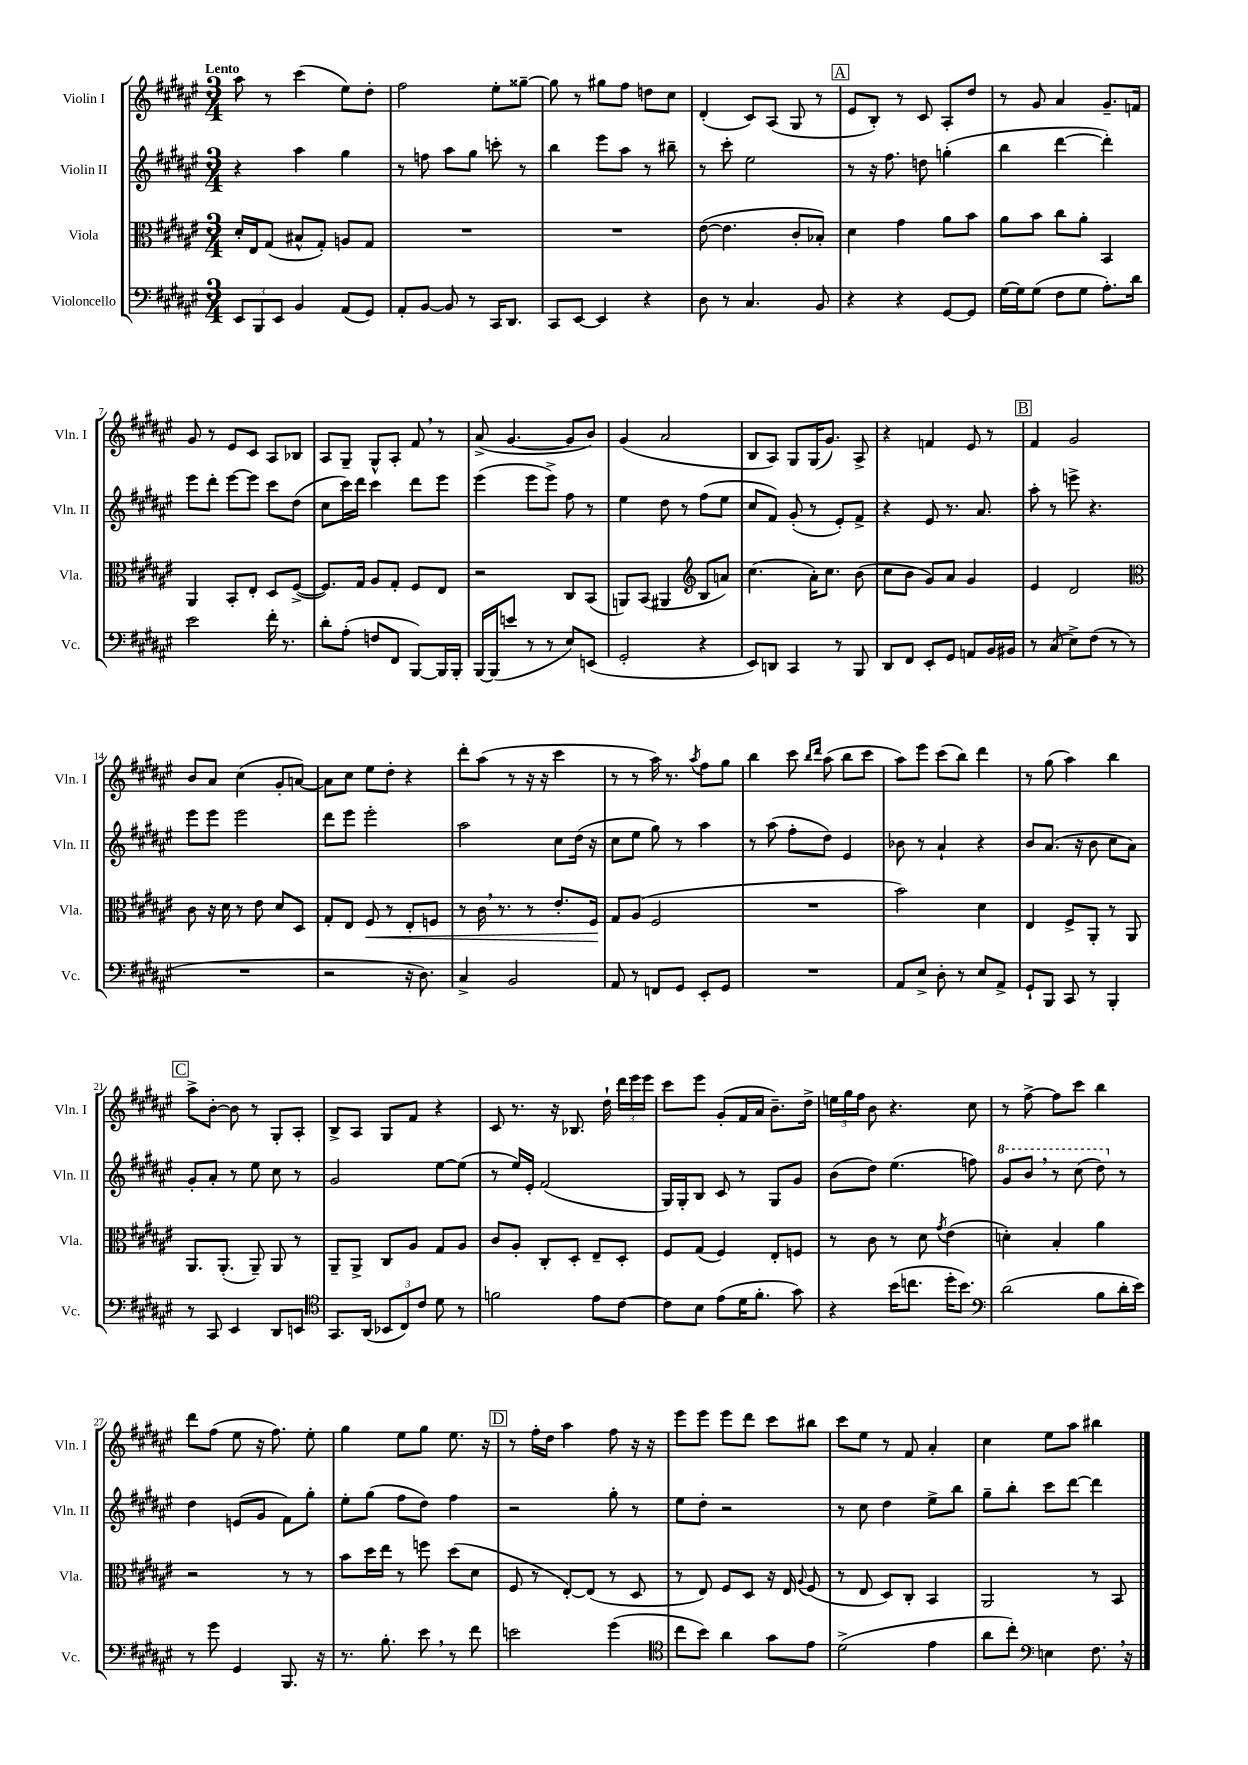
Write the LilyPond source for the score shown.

<<
\new StaffGroup <<
\new Staff = "s0" \with { instrumentName = "Violin I" shortInstrumentName = "Vln. I" } {
    \clef treble \key fis \major \numericTimeSignature \time 3/4 \tempo "Lento"
    \autoBeamOff ais''8 r8 cis'''4( eis''8[) dis''8]-. |
    fis''2 eis''8[-. gisis''8]~-- |
    gisis''8 r8 gis''8[ fis''8] d''8[ cis''8] |
    dis'4-.( cis'8[) ais8]( gis8 r8 |
    \mark \markup { \box "A" } eis'8[ b8]-.) r8 cis'8 ais8[-. dis''8] |
    r8 gis'8 ais'4 gis'8.[-- f'16] |
    gis'8 r8 eis'8[ cis'8] ais8[ bes8] |
    ais8[ gis8]-- gis8[-^ ais8]-. fis'8 \breathe r8 |
    ais'8->( gis'4.~ gis'8[ b'8]) |
    gis'4( ais'2 |
    b8[ ais8]) gis8[ gis16( gis'8.]) ais8-> |
    r4 f'4 eis'8 r8 |
    \mark \markup { \box "B" } fis'4 gis'2 |
    b'8[ ais'8] cis''4( gis'8[-. a'8]~) |
    a'8[ cis''8] eis''8[ dis''8]-. r4 |
    dis'''8[-. ais''8]( r8 r16 r16 cis'''4 |
    r8 r8 ais''16) r8. \acciaccatura { ais''8 } fis''8[ gis''8] |
    b''4 cis'''8 \grace { b''16[ dis'''16] } ais''8( b''8[ cis'''8] |
    ais''8[) eis'''8] cis'''8[( b''8]) dis'''4 |
    r8 gis''8( ais''4) b''4 |
    \mark \markup { \box "C" } ais''8[-> b'8]~-. b'8 r8 gis8[-. ais8]-. |
    b8[-> ais8] gis8[ fis'8] r4 |
    cis'8 r8. r16 bes8. dis''16-! \tuplet 3/2 { dis'''16[ eis'''16 eis'''16] } |
    cis'''8[ eis'''8] gis'8[-.( fis'16 ais'16] b'8.[--) dis''16]-> |
    \tuplet 3/2 { e''16[ gis''16 fis''16] } b'8 r4. cis''8 |
    r8 fis''8~-> fis''8[ cis'''8] b''4 |
    dis'''8[ fis''8]( eis''8 r16 fis''8.) eis''8-. |
    gis''4 eis''8[ gis''8] eis''8. r16 |
    \mark \markup { \box "D" } r8 fis''16[-. dis''16] ais''4 fis''8 r16 r16 |
    eis'''8[ eis'''8] eis'''8[ dis'''8] cis'''8[ bis''8] |
    cis'''8[ eis''8] r8 fis'8 ais'4-. |
    cis''4 eis''8[ ais''8] bis''4 \bar "|." |
}
\new Staff = "s1" \with { instrumentName = "Violin II" shortInstrumentName = "Vln. II" } {
    \clef treble \key fis \major \numericTimeSignature \time 3/4
    \autoBeamOff r4 ais''4 gis''4 |
    r8 f''8 ais''8[ gis''8] c'''8-. r8 |
    b''4 eis'''8[ ais''8] r8 bis''8-- |
    r8 cis'''8-. eis''2 |
    \mark \markup { \box "A" } r8 r16 fis''8. d''8 g''4-.( |
    b''4 dis'''4~ dis'''4-.) |
    eis'''8[ dis'''8]-. eis'''8[~ eis'''8] cis'''8[ dis''8]( |
    cis''8[ cis'''16) dis'''16] cis'''4 dis'''8[ eis'''8] |
    eis'''4( eis'''8[ eis'''8]->) fis''8 r8 |
    eis''4 dis''8 r8 fis''8[( eis''8] |
    cis''8[ fis'8]) gis'8-.( r8 eis'8[-.) fis'8]-> |
    r4 eis'8 r8. ais'8. |
    \mark \markup { \box "B" } ais''8-. r8 e'''8-> r4. |
    eis'''8[ eis'''8] eis'''2 |
    dis'''8[ eis'''8] eis'''2-. |
    ais''2 cis''8[ dis''16]( r16 |
    cis''8[ eis''8] gis''8) r8 ais''4 |
    r8 ais''8( fis''8[-. dis''8]) eis'4 |
    bes'8 r8 ais'4-! r4 |
    b'8[ ais'8.]( r16 b'8 cis''8[ ais'8]) |
    \mark \markup { \box "C" } gis'8[-. ais'8]-. r8 eis''8 cis''8 r8 |
    gis'2 eis''8[~ eis''8]( |
    r8 eis''16[) eis'16]-. fis'2( |
    gis16[) gis16-. b8] cis'8 r8 gis8[ gis'8] |
    b'8[( dis''8]) eis''4.( f''8) |
    \ottava #1 gis''8[ b''8] \breathe r8 cis'''8( dis'''8) \ottava #0 r8 |
    dis''4 e'8[( gis'8] fis'8[) gis''8]-. |
    eis''8[-. gis''8]( fis''8[ dis''8]) fis''4 |
    \mark \markup { \box "D" } r2 gis''8-. r8 |
    eis''8[ dis''8]-. r2 |
    r8 cis''8 dis''4 eis''8[-> b''8] |
    gis''8[-- b''8]-. cis'''8[ dis'''8]~ dis'''4 \bar "|." |
}
\new Staff = "s2" \with { instrumentName = "Viola" shortInstrumentName = "Vla." } {
    \clef alto \key fis \major \numericTimeSignature \time 3/4
    \autoBeamOff dis'16[-. eis16 gis8]( bis8[-^ gis8]-.) a8[ gis8] |
    R2. |
    R2. |
    eis'8~( eis'4. cis'8[-. bes8]-.) |
    \mark \markup { \box "A" } dis'4 gis'4 ais'8[ b'8] |
    ais'8[ b'8] cis''8[ ais'8]-. b,4 |
    ais,4 b,8[-. eis8]-. dis8[ fis8]~->( |
    fis8.[) gis16] ais8[ gis8]-. fis8[ eis8] |
    r2 cis8[ b,8]( |
    a,8[) b,8]( ais,4 \clef treble b8[ a'8]) |
    cis''4.( ais'16[-.) cis''8.] b'8( |
    cis''8[ b'8] gis'8[) ais'8] gis'4 |
    \mark \markup { \box "B" } eis'4 dis'2 |
    \clef alto cis'8 r16 dis'16 r8 eis'8 dis'8[ dis8] |
    gis8[-. eis8] fis8\< r8 eis8[-. f8] |
    r8 cis'16 \breathe r8. r8 eis'8.[-. fis16]\! |
    gis8[ ais8]( fis2 |
    R2. |
    b'2) dis'4 |
    eis4 fis8[-> ais,8]-. r8 ais,8 |
    \mark \markup { \box "C" } ais,8.[ ais,8.]-.( ais,8--) ais,8 r8 |
    ais,8[-- ais,8]-> cis8[ ais8] gis8[ ais8] |
    cis'8[ ais8]-. cis8[-. dis8]-. eis8[-- dis8]-. |
    fis8[ gis8]( fis4) eis8[-. f8] |
    r8 cis'8 r8 dis'8 \acciaccatura { gis'8 } eis'4( |
    d'4-.) b4-. ais'4 |
    r2 r8 r8 |
    b'8[ dis''16 eis''16] r8 f''8 dis''8[( dis'8] |
    \mark \markup { \box "D" } fis8 r8 eis8[~-.) eis8]( r8 dis8 |
    r8 eis8) fis8[ dis8] r16 eis16 \appoggiatura { ais8 } fis8( |
    r8 eis8 dis8[) cis8]-. b,4 |
    ais,2 r8 b,8 \bar "|." |
}
\new Staff = "s3" \with { instrumentName = "Violoncello" shortInstrumentName = "Vc." } {
    \clef bass \key fis \major \numericTimeSignature \time 3/4
    \autoBeamOff \tuplet 3/2 { eis,8[ b,,8 eis,8] } b,4 ais,8[( gis,8]) |
    ais,8[-. b,8]~ b,8 r8 cis,16[ dis,8.] |
    cis,8[ eis,8]~ eis,4 r4 |
    dis8 r8 cis4. b,8 |
    \mark \markup { \box "A" } r4 r4 gis,8[~ gis,8] |
    gis16[~ gis16 gis8]( fis8[ gis8] ais8.[-.) dis'16] |
    eis'2 fis'16-. r8. |
    dis'8[-. ais8]-.( f8[ fis,8] b,,8[~) b,,16 b,,16]-. |
    b,,16[~ b,,16( e'8] r8 r8 eis8[) e,8]( |
    gis,2-. r4 |
    eis,8[) d,8] cis,4 r8 b,,8 |
    dis,8[ fis,8] eis,8[-. gis,8] a,8[ b,16 bis,16] |
    \mark \markup { \box "B" } r8 cis8( eis8[->) fis8]( r8 r8 |
    R2. |
    r2 r16 dis8.) |
    cis4-> b,2 |
    ais,8 r8 f,8[ gis,8] eis,8[-. gis,8] |
    R2. |
    ais,8[ eis8]-> dis8-. r8 eis8[ ais,8]-> |
    gis,8[-! b,,8] cis,8 r8 b,,4-. |
    \mark \markup { \box "C" } r8 cis,8 eis,4 dis,8[ e,8] |
    \clef tenor gis,8.[ ais,16]( \tuplet 3/2 { bes,8[ cis8) cis'8] } dis'8 r8 |
    f'2 eis'8[ cis'8]~ |
    cis'8[ b8] eis'8[( dis'16 fis'8.]-. gis'8) |
    r4 b'16[( c''8.] dis''16[-. b'8.]) |
    \clef bass dis'2( b8[ dis'16-. eis'16]) |
    r8 gis'8 gis,4 b,,8. r16 |
    r8. b8.-. eis'8 \breathe r8 fis'8 |
    \mark \markup { \box "D" } e'2 gis'4( |
    \clef tenor cis''8[ b'8]) ais'4 gis'8[ eis'8] |
    dis'2->( eis'4 |
    ais'8[ cis''8]-.) \clef bass e4 fis8. \breathe r16 \bar "|." |
}
>>
>>
